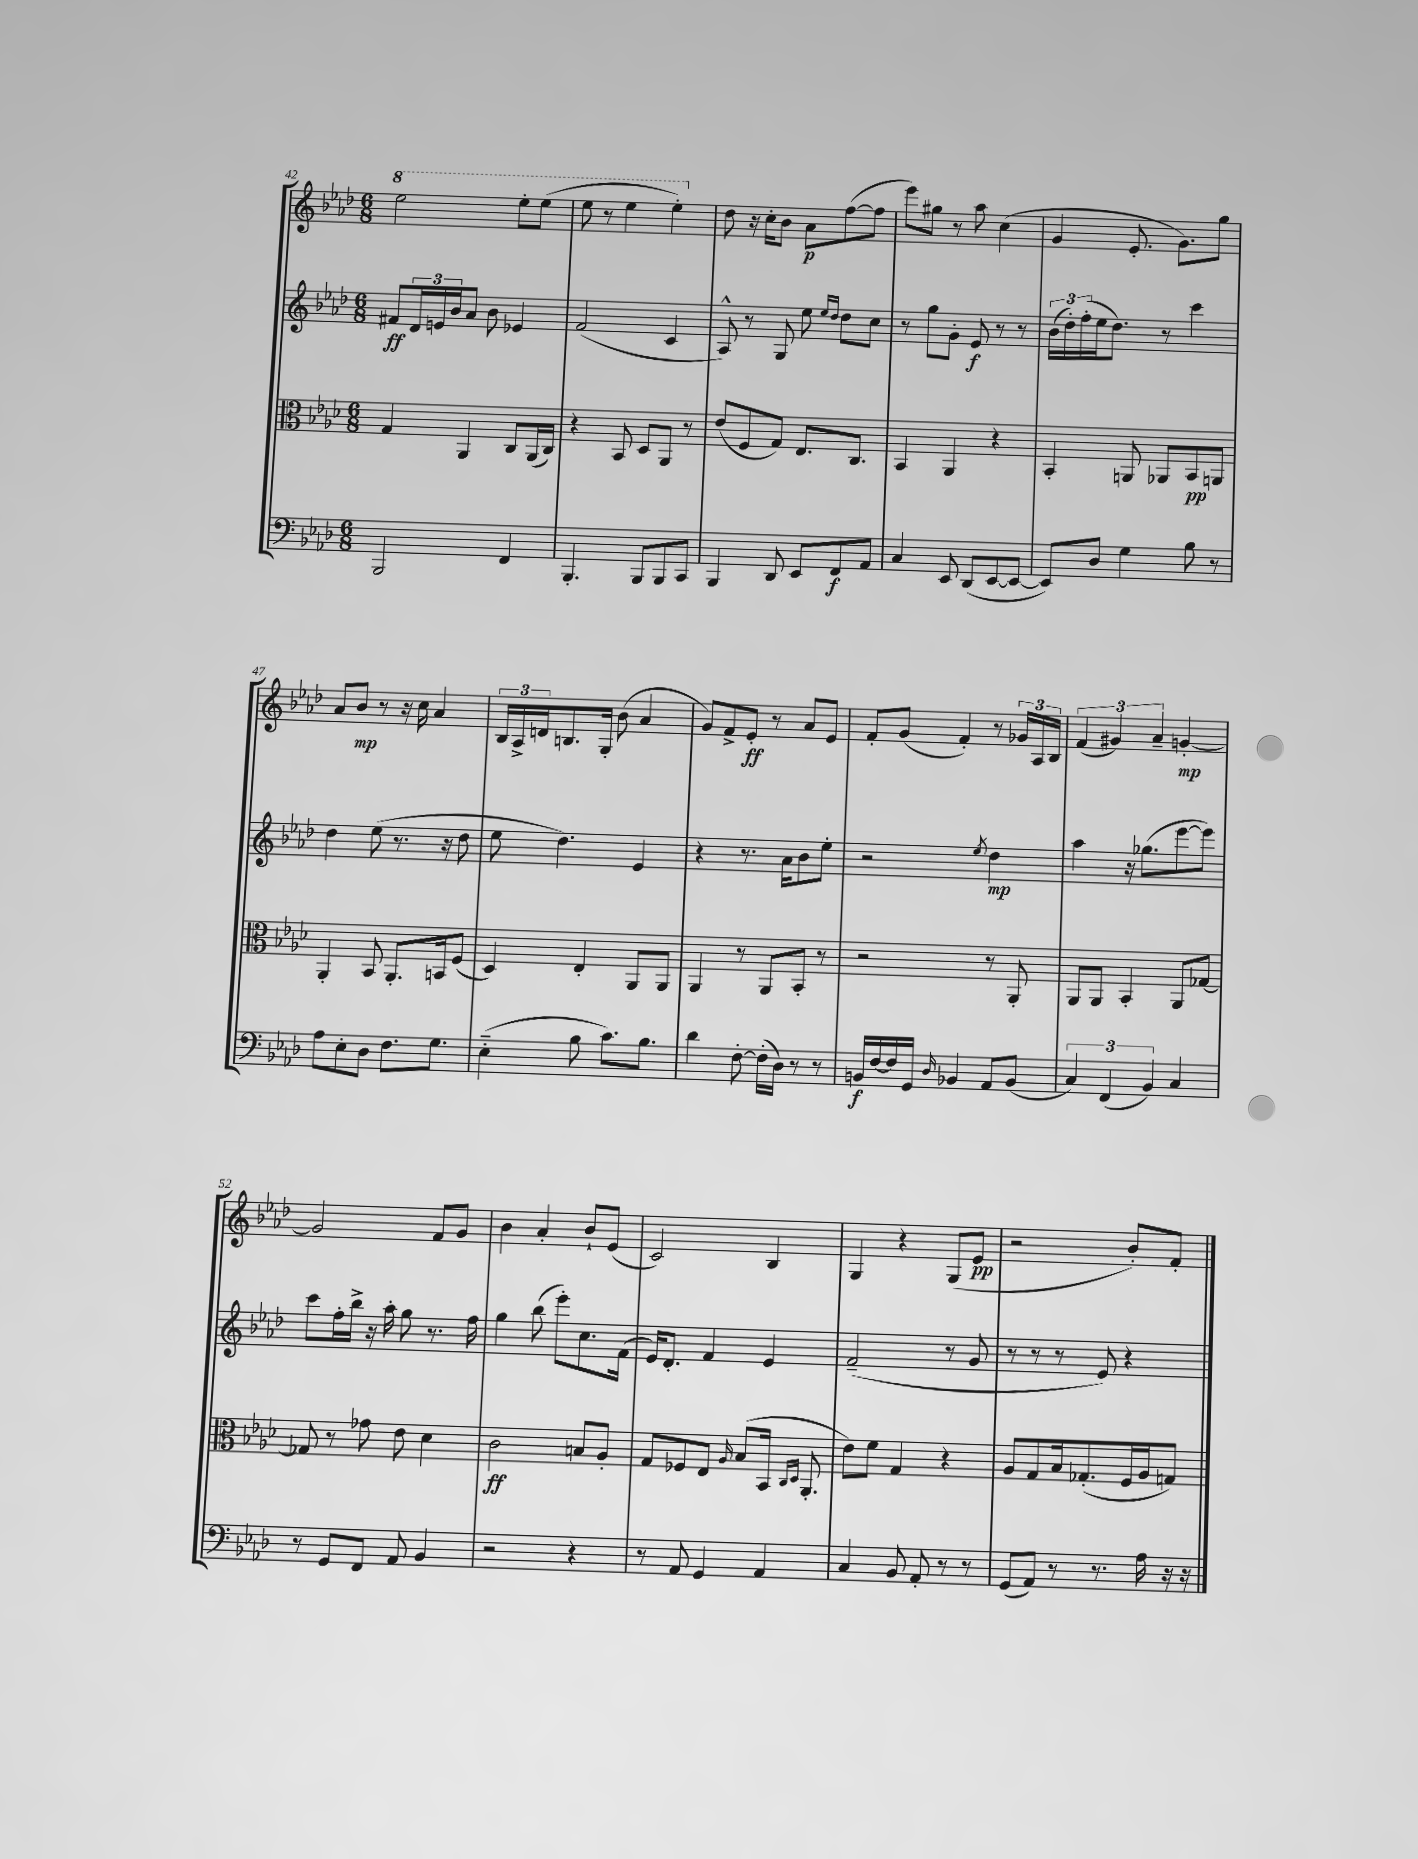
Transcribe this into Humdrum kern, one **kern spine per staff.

**kern	**dynam	**kern	**dynam	**kern	**dynam	**kern	**dynam
*part4	*part4	*part3	*part3	*part2	*part2	*part1	*part1
*staff4	*staff4	*staff3	*staff3	*staff2	*staff2	*staff1	*staff1
*clefF4	*	*clefC3	*	*clefG2	*	*clefG2	*
*k[b-e-a-d-]	*	*k[b-e-a-d-]	*	*k[b-e-a-d-]	*	*k[b-e-a-d-]	*
*M6/8	*	*M6/8	*	*M6/8	*	*M6/8	*
*	*	*	*	*	*	*8va	*
=42	=42	=42	=42	=42	=42	=42	=42
2BBB-/	.	4G/	.	8f#X/L	ff	2eee-\	.
.	.	.	.	24d-/L	.	.	.
.	.	.	.	24en/	.	.	.
.	.	.	.	24b-/J	.	.	.
.	.	4AA-/	.	8a-/J	.	.	.
.	.	.	.	8b-\	.	.	.
4FF/	.	8C/L	.	4e-X/	.	8eee-'\L	.
.	.	(16AA-/L	.	.	.	(8eee-\J	.
.	.	16C/JJ)	.	.	.	.	.
=43	=43	=43	=43	=43	=43	=43	=43
4.BBB-'/	.	4r	.	(2f/	.	8eee-\	.
.	.	.	.	.	.	8r	.
.	.	8BB-/	.	.	.	4eee-\	.
8BBB-/L	.	8D-/L	.	.	.	.	.
8BBB-/	.	8AA-/J	.	4c/	.	4eee-'\)	.
8CC/J	.	8r	.	.	.	.	.
=44	=44	=44	=44	=44	=44	=44	=44
*	*	*	*	*	*	*X8va	*
4BBB-/	.	(8e-/L	.	8A-^^/)	.	8dd-\	.
.	.	8F/	.	8r	.	16r	.
.	.	.	.	.	.	16cc'\KL	.
8DD-/	.	8G/J)	.	8G/	.	8b-\J	.
8EE-/L	.	8.E-/L	.	8ee-\	.	8a-\L	p
.	.	.	.	16qqee-/LL	.	.	.
.	.	.	.	16qqdd-/JJ	.	.	.
8FF/	f	.	.	8dd-\L	.	([8ff\	.
.	.	8.C/J	.	.	.	.	.
8AA-/J	.	.	.	8cc\J	.	8ff\J]	.
=45	=45	=45	=45	=45	=45	=45	=45
4C/	.	4BB-/	.	8r	.	8eee-\L)	.
.	.	.	.	8gg\L	.	8gg#X\J	.
8EE-/	.	4AA-/	.	8g'\J	.	8r	.
(8DD-/L	.	.	.	8e-/	f	8aa-\	.
[8EE-/	.	4r	.	8r	.	(4cc\	.
8EE-/J_	.	.	.	8r	.	.	.
=46	=46	=46	=46	=46	=46	=46	=46
8EE-/L])	.	4BB-'/	.	(24b-\LL	.	4g/	.
.	.	.	.	24dd-'\)	.	.	.
.	.	.	.	(24ff'\	.	.	.
8D-/J	.	.	.	16ee-\J	.	.	.
.	.	.	.	8.dd-\J)	.	.	.
4G\	.	8AAn/	.	.	.	8.e-'/	.
.	.	8AA-X/L	.	8r	.	.	.
.	.	.	.	.	.	8.g\L)	.
8B-\	.	8BB-/	pp	4ccc\	.	.	.
8r	.	8AAn/J	.	.	.	8gg\J	.
!!LO:LB:g=z
=47	=47	=47	=47	=47	=47	=47	=47
8A-\L	.	4AA-'/	.	4dd-\	.	8a-/L	.
8E-'\	.	.	.	.	.	8b-/J	mp
8D-\J	.	8BB-/	.	(8ee-\	.	8r	.
8.F\L	.	8.AA-'/L	.	8.r	.	16r	.
.	.	.	.	.	.	16cc\	.
.	.	.	.	.	.	4a-/	.
8.G\J	.	16BBn/k	.	16r	.	.	.
.	.	(8F/J	.	8dd-\	.	.	.
=48	=48	=48	=48	=48	=48	=48	=48
(4E-\	.	4D-/)	.	8ee-\	.	24B-/LL	.
.	.	.	.	.	.	24A-^/	.
.	.	.	.	.	.	24dn/J	.
.	.	.	.	4.dd-\)	.	8.Bn/	.
8B-\	.	4E-'/	.	.	.	.	.
.	.	.	.	.	.	16G'/Jk	.
8.c\L)	.	.	.	.	.	(8b-\	.
.	.	8AA-/L	.	4e-/	.	4a-/	.
8.B-\J	.	.	.	.	.	.	.
.	.	8AA-/J	.	.	.	.	.
=49	=49	=49	=49	=49	=49	=49	=49
4d-\	.	4AA-/	.	4r	.	8g/L)	.
.	.	.	.	.	.	8f^/	.
[8F'\	.	8r	.	8.r	.	8e-'/J	ff
(16F'\LL]	.	8AA-/L	.	.	.	8r	.
16D-\JJ)	.	.	.	16a-\KL	.	.	.
8r	.	8BB-'/J	.	8b-\	.	8a-/L	.
8r	.	8r	.	8ee-'\J	.	8e-/J	.
=50	=50	=50	=50	=50	=50	=50	=50
16BBn/LL	f	2r	.	2r	.	8f'/L	.
[16F/	.	.	.	.	.	.	.
16F/]	.	.	.	.	.	(8g/J	.
16GG/JJ	.	.	.	.	.	.	.
16qqD-/	.	.	.	.	.	.	.
4BB-X/	.	.	.	.	.	4f'/)	.
.	.	.	.	8qee-/	.	.	.
8AA-/L	.	8r	.	4dd-\	mp	8r	.
(8BB-/J	.	8AA-'/	.	.	.	24g-X/LL	.
.	.	.	.	.	.	24A-/	.
.	.	.	.	.	.	24B-/JJ	.
=51	=51	=51	=51	=51	=51	=51	=51
6C/)	.	8AA-/L	.	4aa-\	.	(6f/	.
.	.	8AA-/J	.	.	.	.	.
(6FF/	.	.	.	.	.	6g#X/)	.
.	.	4BB-'/	.	16r	.	.	.
.	.	.	.	(8.gg-X\L	.	.	.
6BB-/)	.	.	.	.	.	6a-~/	.
4C/	.	8AA-/L	.	[8eee-\	.	[4gn'/	mp
.	.	[8G-X/J	.	8eee-\J])	.	.	.
!!LO:LB:g=z
=52	=52	=52	=52	=52	=52	=52	=52
8r	.	8G-X/]	.	8ccc\L	.	2g/]	.
8GG/L	.	8r	.	16ff'\L	.	.	.
.	.	.	.	16bb-^\JJ	.	.	.
8FF/J	.	8g-X\	.	16r	.	.	.
.	.	.	.	16aa-'\	.	.	.
8AA-/	.	8e-\	.	8gg\	.	.	.
4BB-/	.	4d-\	.	8.r	.	8f/L	.
.	.	.	.	.	.	8g/J	.
.	.	.	.	16ff\	.	.	.
=53	=53	=53	=53	=53	=53	=53	=53
2r	.	2c\	ff	4gg\	.	4b-\	.
.	.	.	.	(8bb-\	.	4a-'/	.
.	.	.	.	8eee-'\L)	.	.	.
4r	.	8Bn/L	.	8.cc\	.	8b-`/L	.
.	.	8A-'/J	.	.	.	(8e-/J	.
.	.	.	.	(16f\Jk	.	.	.
=54	=54	=54	=54	=54	=54	=54	=54
8r	.	8G/L	.	16e-/KL)	.	2c/)	.
.	.	.	.	8.d-'/J	.	.	.
8AA-/	.	8F-X/	.	.	.	.	.
4GG/	.	8E-/J	.	4f/	.	.	.
.	.	16qqA-/	.	.	.	.	.
.	.	(8B-/L	.	.	.	.	.
4AA-/	.	16BB-/Jk	.	4e-/	.	4B-/	.
.	.	16qqC/LL	.	.	.	.	.
.	.	16qqD-/JJ	.	.	.	.	.
.	.	8.AA-'/	.	.	.	.	.
=55	=55	=55	=55	=55	=55	=55	=55
4C/	.	8e-\L)	.	(2f~/	.	4G/	.
.	.	8f\J	.	.	.	.	.
8BB-/	.	4G/	.	.	.	4r	.
8AA-'/	.	.	.	.	.	.	.
8r	.	4r	.	8r	.	(8G/L	.
8r	.	.	.	8g/	.	8e-/J	pp
=56	=56	=56	=56	=56	=56	=56	=56
(8GG/L	.	8A-/L	.	8r	.	2r	.
8AA-/J)	.	8G/	.	8r	.	.	.
8r	.	16B-/k	.	8r	.	.	.
.	.	(8.G-X'/	.	.	.	.	.
8.r	.	.	.	8e-/)	.	.	.
.	.	16F/L	.	4r	.	8b-'/L)	.
16A-\	.	16A-/J	.	.	.	.	.
16r	.	8Gn/J)	.	.	.	8f'/J	.
16r	.	.	.	.	.	.	.
==	==	==	==	==	==	==	==
*-	*-	*-	*-	*-	*-	*-	*-
